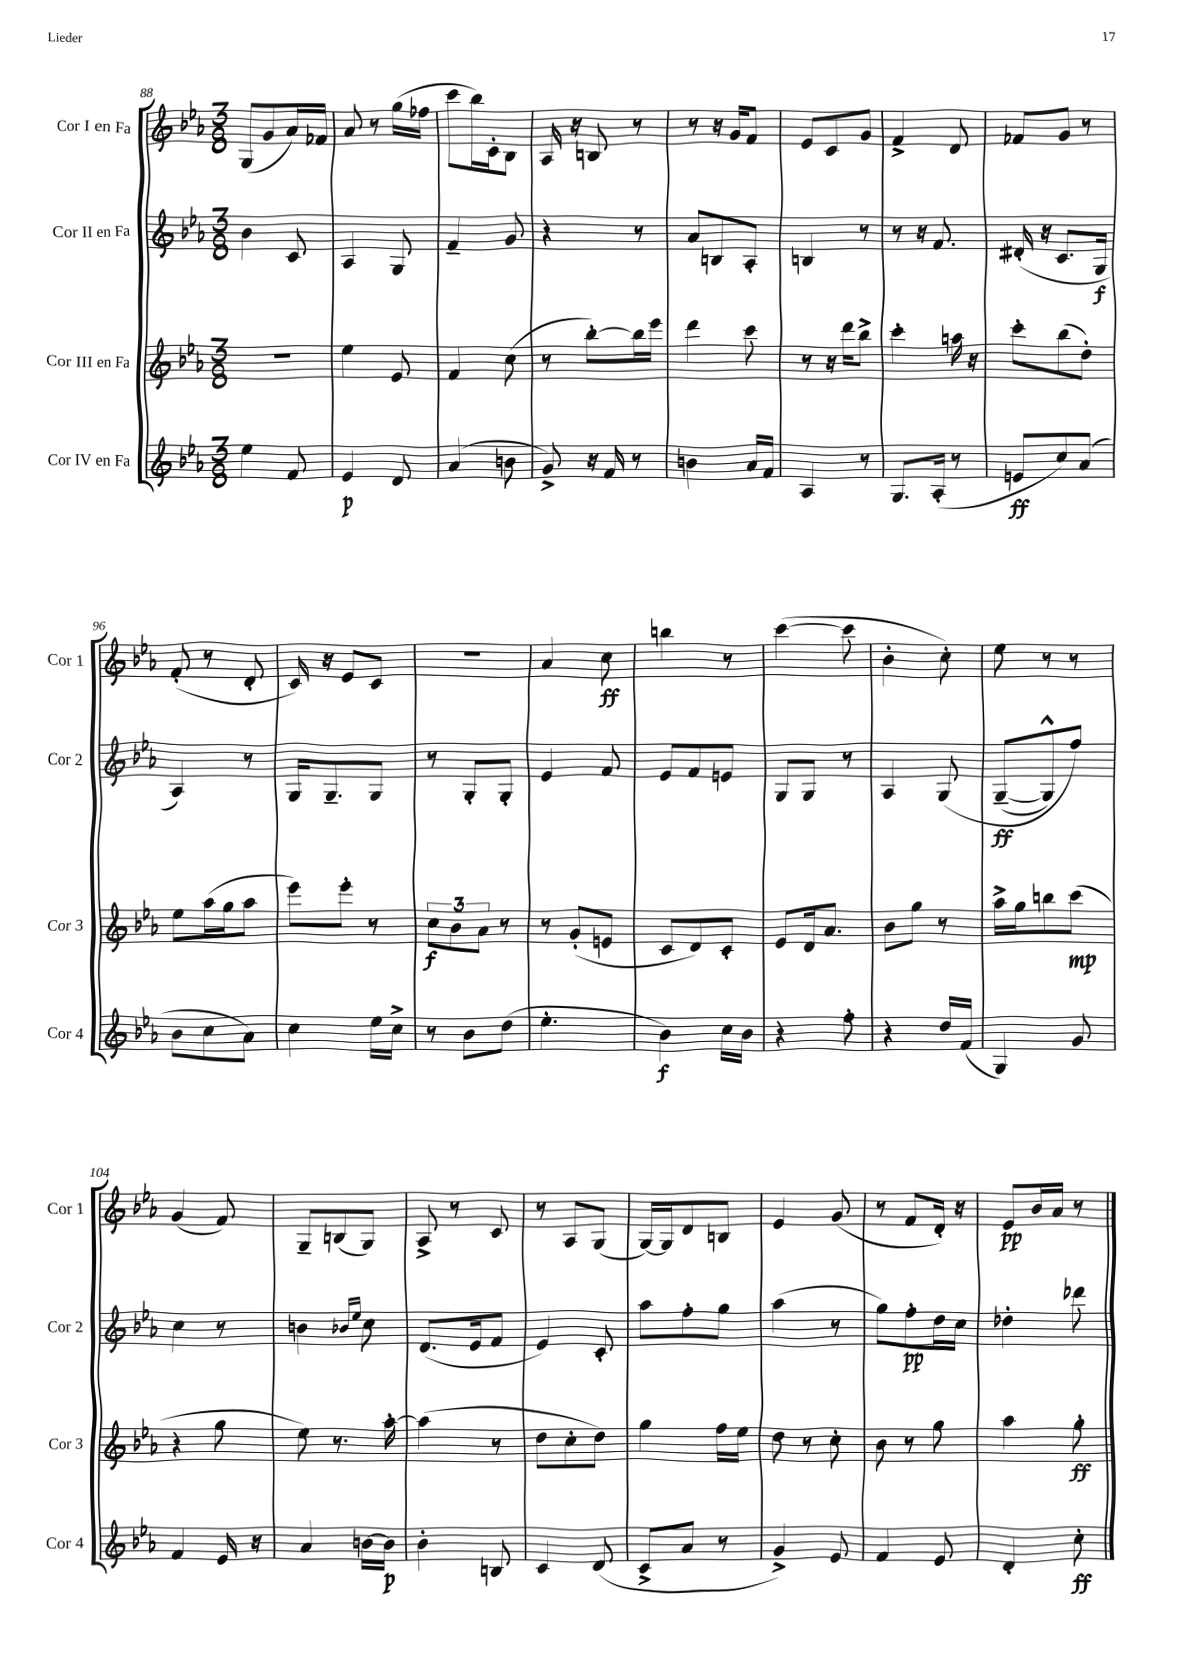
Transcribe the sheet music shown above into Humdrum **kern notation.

**kern	**kern	**kern	**kern
*staff4	*staff3	*staff2	*staff1
*clefG2	*clefG2	*clefG2	*clefG2
*k[b-e-a-]	*k[b-e-a-]	*k[b-e-a-]	*k[b-e-a-]
*M3/8	*M3/8	*M3/8	*M3/8
4ee-\	4.r	4b-\	(8G/L
.	.	.	8g/
8f/	.	8c/	16a-/L)
.	.	.	16f-/JJ
=	=	=	=
4e-/	4ee-\	4A-/	8a-/
.	.	.	8r
8d/	8e-/	8G/	(16gg\LL
.	.	.	16ff-\JJ
=	=	=	=
(4a-/	4f/	4f~/	8ccc\L
.	.	.	16bb-\L)
.	.	.	16c'\J
8b\	(8cc\	8g/	8B-\J
=	=	=	=
8g^/)	8r	4r	16A-/
.	.	.	16r
16r	[8bb-'\L)	.	8B/
16f/	.	.	.
8r	16bb-\]L	8r	8r
.	16eee-\JJ	.	.
=	=	=	=
4b\	4ddd\	8a-/L	8r
.	.	8B/	16r
.	.	.	16g/LK
16a-/LL	8ccc\	8A-'/J	8f/J
16f/JJ	.	.	.
=	=	=	=
4A-/	8r	4B/	8e-/L
.	16r	.	8c/
.	16ddd\LK	.	.
8r	8bb-^\J	8r	8g/J
=	=	=	=
8.G/L	4ccc'\	8r	4f^/
.	.	16r	.
(16A-'/Jk	.	8.f/	.
8r	16aa\	.	8d/
.	16r	.	.
=	=	=	=
8e/L	8ccc'\L	(16d#'/	8f-/L
.	.	16r	.
8cc/)	(8bb-\	8.c/L	8g/J
(8a-/J	8dd'\J)	.	8r
.	.	16G/Jk	.
=	=	=	=
8b-\L	8ee-\L	4A-/)	(8f'/
8cc\	(16aa-\L	.	8r
.	16gg\J	.	.
8a-\J)	8aa-\J	8r	8d'/
=	=	=	=
4cc\	8eee-\L)	16G/LK	16c/)
.	.	8.G~/	16r
.	8eee-'\J	.	8e-/L
16ee-\LL	8r	8G/J	8c/J
16cc^\JJ	.	.	.
=	=	=	=
8r	12cc\L	8r	4.r
.	12b-\	.	.
8b-\L	.	8G'/L	.
.	12a-\J	.	.
(8dd\J	8r	8G'/J	.
=	=	=	=
4.ee-'\	8r	4e-/	4a-/
.	(8g'/L	.	.
.	8e/J	8f/	8cc\
=	=	=	=
4b-\)	8c/L	8e-/L	4bb\
.	8d/)	8f/	.
16cc\LL	8c'/J	8e/J	8r
16b-\JJ	.	.	.
=	=	=	=
4r	8e-/L	8G/L	([4ccc\
.	16d/k	8G/J	.
.	8.a-/J	.	.
8ff'\	.	8r	8ccc\]
=	=	=	=
4r	8b-\L	4A-/	4b-'\
.	8gg\J	.	.
16dd/LL	8r	&(8G/	8cc'\)
(16f/JJ	.	.	.
=	=	=	=
4G/)	16aa-^\LL	([8G~/L	8ee-\
.	16gg\J	.	.
.	8bb\	8G^^/])	8r
8g/	(8ccc\J	8ff/J&)	8r
=	=	=	=
4f/	4r	4cc\	(4g/
16e-/	8gg\	8r	8f/)
16r	.	.	.
=	=	=	=
4a-/	8ee-\)	4b\	8G~/L
.	8.r	.	(8B/
.	.	16qqb-/LL	.
.	.	16qqee-/JJ	.
[16b\LL	.	8cc\	8G/J)
16b\]JJ	[16aa-'\	.	.
=	=	=	=
4b-'\	(4aa-\]	(8.d/L	8A-^/
.	.	.	8r
.	.	16e-/k	.
8B/	8r	8f/J	8c/
=	=	=	=
4c/	8dd\L	4e-/)	8r
.	8cc'\	.	8A-/L
(8d/	8dd\J)	8c'/	(8G/J
=	=	=	=
8c^/L	4gg\	8aa-\L	[16G/LL)
.	.	.	16G/]J
8a-/J	.	8ff'\	8d/
8r	16ff\LL	8gg\J	8B/J
.	16ee-\JJ	.	.
=	=	=	=
4g^/)	8dd\	(4aa-\	4e-/
.	8r	.	.
8e-/	8cc'\	8r	(8g/
=	=	=	=
4f/	8b-\	8gg\L)	8r
.	8r	8ff'\	8f/L
8e-/	8gg\	16dd\L	16d'/Jk)
.	.	16cc\JJ	16r
=	=	=	=
4d'/	4aa-\	4dd-'\	8e-/L
.	.	.	16b-/L
.	.	.	16a-/JJ
8cc'\	8gg'\	8ddd-\	8r
==	==	==	==
*-	*-	*-	*-
